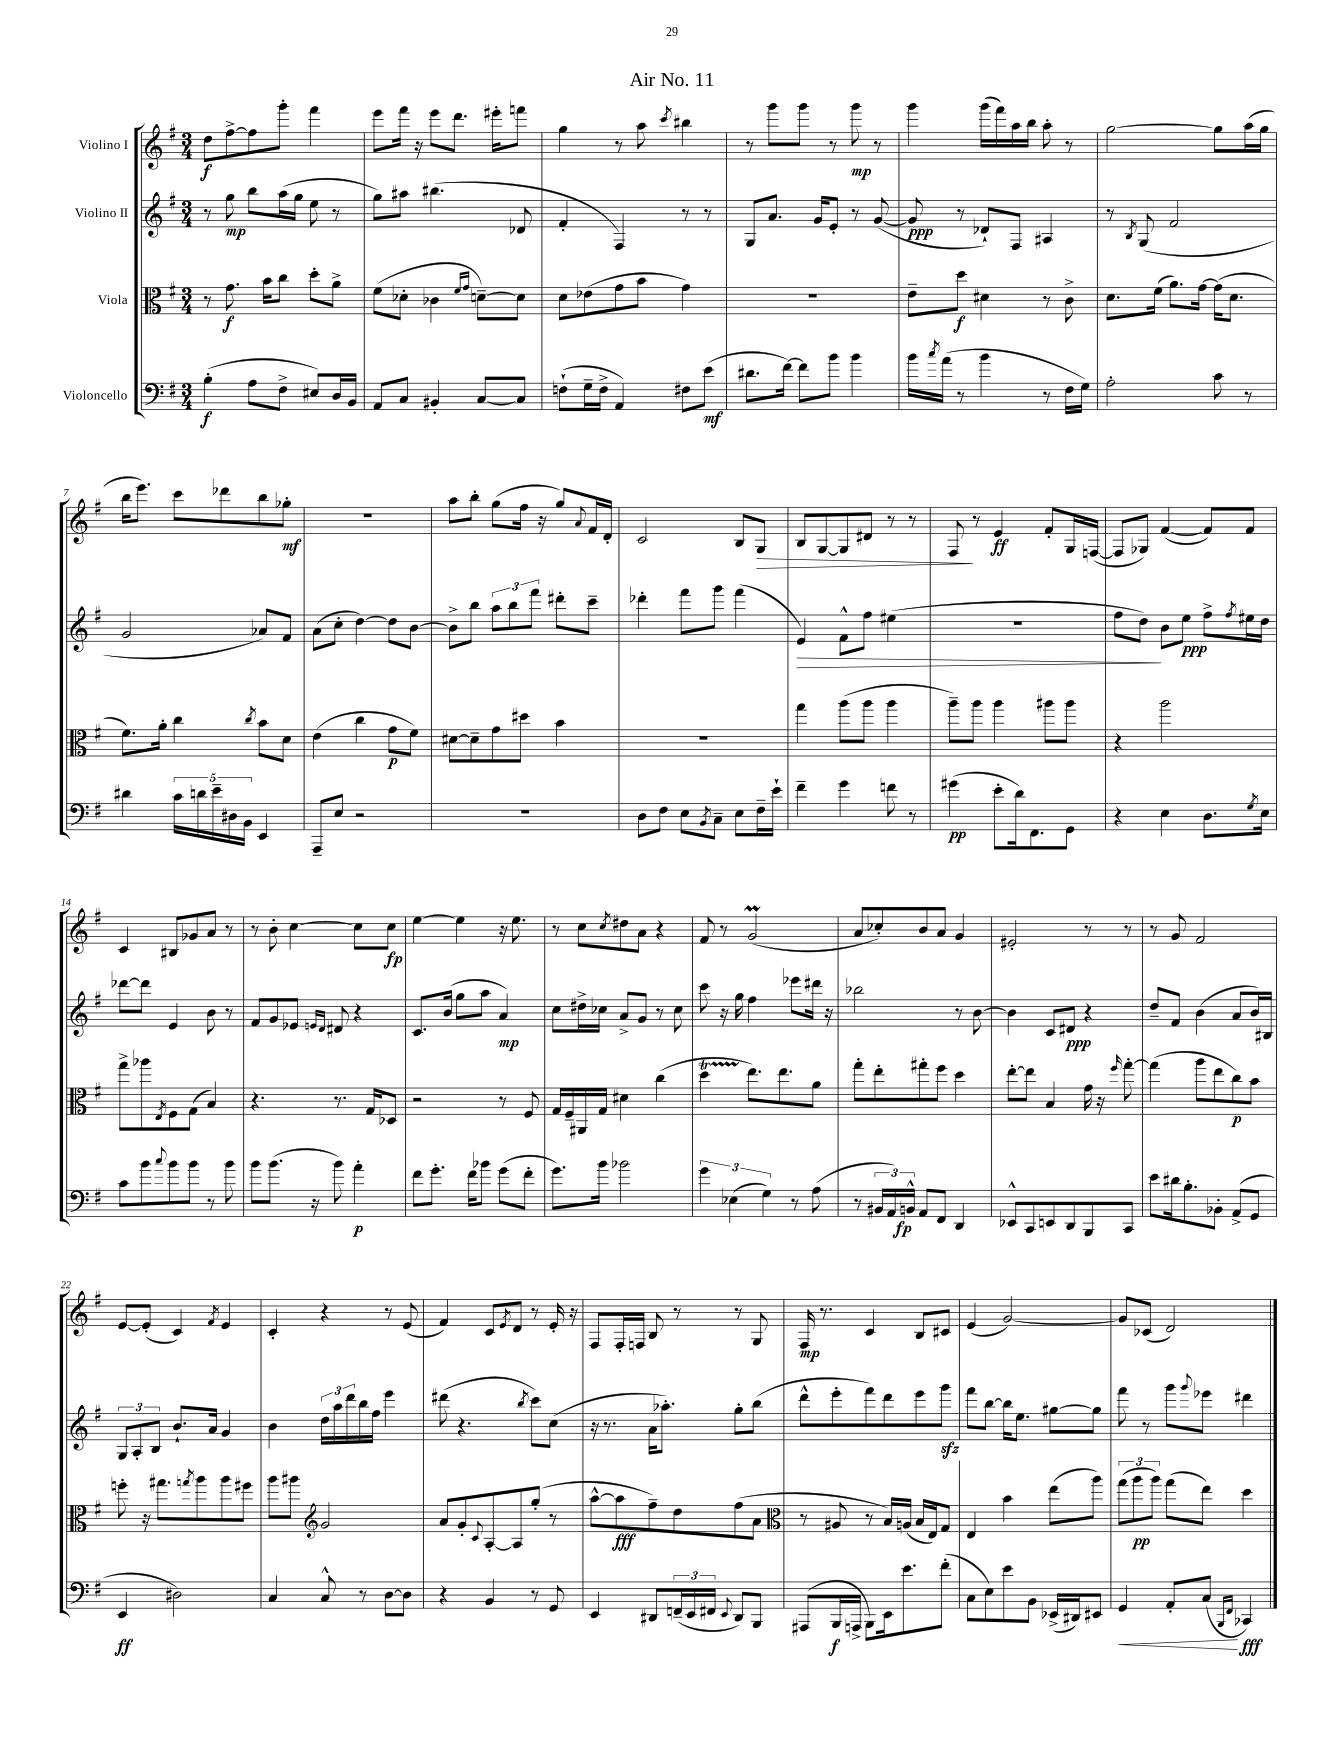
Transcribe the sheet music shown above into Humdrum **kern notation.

**kern	**dynam	**kern	**dynam	**kern	**dynam	**kern	**dynam
*part4	*part4	*part3	*part3	*part2	*part2	*part1	*part1
*staff4	*staff4	*staff3	*staff3	*staff2	*staff2	*staff1	*staff1
*I"Violoncello	*	*I"Viola	*	*I"Violino II	*	*I"Violino I	*
*clefF4	*	*clefC3	*	*clefG2	*	*clefG2	*
*k[f#]	*	*k[f#]	*	*k[f#]	*	*k[f#]	*
*M3/4	*	*M3/4	*	*M3/4	*	*M3/4	*
=1	=1	=1	=1	=1	=1	=1	=1
(4B'\	f	8r	.	8r	.	8dd\L	f
.	.	8.g\	f	8gg\	mp	[8ff#^\	.
8A\L	.	.	.	8bb\L	.	8ff#\]	.
.	.	16b\KL	.	.	.	.	.
8F#^\J	.	8cc\J	.	(16aa\L	.	8ggg'\J	.
.	.	.	.	16gg\JJ	.	.	.
8E#X/L)	.	8dd'\L	.	8ee\	.	4fff#\	.
16D/L	.	8a^\J	.	8r	.	.	.
16BB/JJ	.	.	.	.	.	.	.
=2	=2	=2	=2	=2	=2	=2	=2
8AA/L	.	(8f#\L	.	8gg\L)	.	8eee\L	.
8C/J	.	8d-X'\J	.	8aa#X\J	.	16fff#\Jk	.
.	.	.	.	.	.	16r	.
4BB#X'/	.	4c-X\	.	(4.bb#X\	.	8eee\L	.
.	.	.	.	.	.	8.ddd\J	.
.	.	16qqf#/LL	.	.	.	.	.
.	.	16qqg/JJ	.	.	.	.	.
[8C/L	.	[8dn~\L)	.	.	.	.	.
.	.	.	.	.	.	16eee#X'\KL	.
8C/J]	.	8d\J]	.	8d-X/	.	8fffn\J	.
=3	=3	=3	=3	=3	=3	=3	=3
(8Fn`\L	.	8d\L	.	4f#'/	.	4gg\	.
16G~\L	.	(8e-X\	.	.	.	.	.
16F^\JJ	.	.	.	.	.	.	.
4AA/)	.	8g\	.	4F#/)	.	8r	.
.	.	8b\J	.	.	.	8aa\	.
.	.	.	.	.	.	8qccc/	.
8F#X\L	.	4g\)	.	8r	.	4bb#X\	.
(8e\J	mf	.	.	8r	.	.	.
=4	=4	=4	=4	=4	=4	=4	=4
8.d#X\L	.	2.r	.	8G/L	.	8r	.
.	.	.	.	8.a/J	.	8ggg\L	.
[16f#\Jk)	.	.	.	.	.	.	.
8f#\L]	.	.	.	.	.	8ggg\J	.
.	.	.	.	16g/KL	.	.	.
8b\J	.	.	.	8e'/J	.	8r	.
4b\	.	.	.	8r	.	8ggg\	mp
.	.	.	.	([8g/	.	8r	.
=5	=5	=5	=5	=5	=5	=5	=5
16b\LL	.	8e~\L	.	8g/]	ppp	4ggg\	.
8qcc/	.	.	.	.	.	.	.
(16a\JJ	.	.	.	.	.	.	.
8r	.	8dd\J	f	8r	.	.	.
4b\	.	4d#X\	.	8d-X`/L)	.	(16ggg\LL	.
.	.	.	.	.	.	16fff#\)	.
.	.	.	.	8F#/J	.	16aa\	.
.	.	.	.	.	.	16bb\JJ	.
8r	.	8r	.	4A#X/	.	8aa'\	.
16F#\LL	.	8c^\	.	.	.	8r	.
16G\JJ)	.	.	.	.	.	.	.
=6	=6	=6	=6	=6	=6	=6	=6
2A'\	.	8.d\L	.	8r	.	[2gg\	.
.	.	.	.	8qB/	.	.	.
.	.	.	.	(8G/	.	.	.
.	.	(16f#\Jk	.	.	.	.	.
.	.	8.a\L)	.	2f#/	.	.	.
.	.	[16g\Jk	.	.	.	.	.
8c\	.	(16g\KL]	.	.	.	8gg\L]	.
.	.	8.d\J	.	.	.	.	.
8r	.	.	.	.	.	(16aa\L	.
.	.	.	.	.	.	16gg\JJ	.
!!LO:LB:g=z
=7	=7	=7	=7	=7	=7	=7	=7
4d#X\	.	8.f#\L)	.	2g/	.	16bb\KL	.
.	.	.	.	.	.	8.eee\J)	.
.	.	16a'\Jk	.	.	.	.	.
20c\LL	.	4cc\	.	.	.	8ccc\L	.
20dn\	.	.	.	.	.	.	.
20e~\	.	.	.	.	.	.	.
.	.	.	.	.	.	8ddd-X\	.
20D#X\	.	.	.	.	.	.	.
20BB\JJ	.	.	.	.	.	.	.
.	.	8qcc/	.	.	.	.	.
4EE/	.	8b\L	.	8a-X/L)	.	8bb\	.
.	.	8d\J	.	8f#/J	.	8gg-X'\J	mf
=8	=8	=8	=8	=8	=8	=8	=8
8AAA~/L	.	(4e\	.	(8a\L	.	2.r	.
8E/J	.	.	.	8cc'\J	.	.	.
2r	.	4cc\	.	[4dd\)	.	.	.
.	.	8g\L	p	8dd\L]	.	.	.
.	.	8f#\J)	.	[8b\J	.	.	.
=9	=9	=9	=9	=9	=9	=9	=9
2.r	.	[8d#X\L	.	8b^\L]	.	8aa\L	.
.	.	8d#~\]	.	8bb\J	.	8bb'\J	.
.	.	8g\	.	12aa\L	.	(8gg\L	.
.	.	.	.	12bb\	.	.	.
.	.	8dd#X\J	.	.	.	16ff#\Jk	.
.	.	.	.	12fff#\J	.	.	.
.	.	.	.	.	.	16r	.
.	.	4b\	.	8ddd#X'\L	.	8gg/L)	.
.	.	.	.	.	.	8qqa/	.
.	.	.	.	8ccc~\J	.	16f#/L	.
.	.	.	.	.	.	16d'/JJ	.
=10	=10	=10	=10	=10	=10	=10	=10
8D\L	.	2.r	.	4ddd-X'\	.	2c/	.
8F#\J	.	.	.	.	.	.	.
8E\L	.	.	.	8fff#\L	.	.	.
8qBB/	.	.	.	.	.	.	.
8C~\J	.	.	.	8ggg\J	.	.	.
8E\L	.	.	.	(4fff#\	.	8B/L	.
!	!	!	!	!	!	!	!LO:HP:b
16F#~\L	.	.	.	.	.	8G/J	>
16e`\JJ	.	.	.	.	.	.	.
=11	=11	=11	=11	=11	=11	=11	=11
!	!	!	!	!	!LO:HP:b	!	!
4f#~\	.	4gg\	.	4e/)	>	8B/L	.
.	.	.	.	.	.	[8G/	.
4g\	.	(8aa\L	.	8f#^^\L	.	8G/]	.
.	.	8aa\J	.	8ff#\J	.	8d#X/J	.
8fn\	.	4aa\	.	(4ee#X\	.	8r	.
8r	.	.	.	.	.	8r	.
=12	=12	=12	=12	=12	=12	=12	=12
(4g#X\	pp	8aa~\L)	.	2.r	.	8F#/	.
.	.	8aa\J	.	.	.	8r	]
8e'\L	.	4aa\	.	.	.	4e/	ff
16d\k)	.	.	.	.	.	.	.
8.FF#\	.	.	.	.	.	.	.
.	.	8aa#X\L	.	.	.	8f#'/L	.
8GG\J	.	8aa#\J	.	.	.	16G/L	.
.	.	.	.	.	.	([16Fn/JJ	.
=13	=13	=13	=13	=13	=13	=13	=13
4r	.	4r	.	8ff#\L	.	8F/L]	.
.	.	.	.	8dd\J)	.	8G-X/J)	.
4E\	.	2aa\	.	8b\L	]	([4f#/	.
.	.	.	.	8ee\J	ppp	.	.
8.D\L	.	.	.	8ff#^\L	.	8f#/L])	.
.	.	.	.	8qff#/	.	.	.
.	.	.	.	16ee#X\L	.	8f#/J	.
8qG/	.	.	.	.	.	.	.
16E\Jk	.	.	.	16dd\JJ	.	.	.
!!LO:LB:g=z
=14	=14	=14	=14	=14	=14	=14	=14
8c\L	.	8gg^\L	.	[8ddd-X\L	.	4c/	.
8b\	.	8aa-X\	.	8ddd-\J]	.	.	.
8qqcc/	.	8qE/	.	.	.	.	.
8b\	.	8F#\	.	4e/	.	8B#X/L	.
8b\J	.	(8G\J	.	.	.	8g-X/	.
8r	.	4B/)	.	8b\	.	8a/J	.
8b\	.	.	.	8r	.	8r	.
=15	=15	=15	=15	=15	=15	=15	=15
8b\L	.	4.r	.	8f#/L	.	8r	.
(8.b\J	.	.	.	8g/	.	8b'\	.
.	.	.	.	8e-X/J	.	[4cc\	.
16r	.	.	.	.	.	.	.
.	.	.	.	16qqen/LL	.	.	.
.	.	.	.	16qqd/JJ	.	.	.
8b\)	.	8.r	.	8d#X/	.	.	.
4a'\	p	.	.	4r	.	8cc\L]	.
.	.	16G/KL	.	.	.	.	.
.	.	8D-X/J	.	.	.	8cc\J	fp
=16	=16	=16	=16	=16	=16	=16	=16
8f#\L	.	2r	.	8.c/L	.	[4ee\	.
8.g'\J	.	.	.	.	.	.	.
.	.	.	.	(16b/Jk	.	.	.
.	.	.	.	8gg\L	.	4ee\]	.
16f#\KL	.	.	.	.	.	.	.
8b-X\J	.	.	.	8aa\J	.	.	.
(8g\L	.	8r	.	4a/)	mp	16r	.
.	.	.	.	.	.	8.ee\	.
8f#'\J	.	8F#/	.	.	.	.	.
=17	=17	=17	=17	=17	=17	=17	=17
8.g\L)	.	16G/LL	.	8cc\L	.	8r	.
.	.	16F#~/	.	.	.	.	.
.	.	16AA#X/	.	16dd#X^\L	.	8cc\L	.
16b\Jk	.	16G/JJ	.	16cc-X\JJ	.	.	.
.	.	.	.	.	.	8qcc/	.
2b-X\	.	4d#X\	.	8a^/L	.	8dd#X\	.
.	.	.	.	8g/J	.	8a\J	.
.	.	(4cc\	.	8r	.	4r	.
.	.	.	.	8cc-\	.	.	.
=18	=18	=18	=18	=18	=18	=18	=18
6g\	.	4ddT\	.	8ccc\	.	8f#/	.
.	.	.	.	16r	.	8r	.
(6E-X\	.	.	.	.	.	.	.
.	.	.	.	16gg\	.	.	.
.	.	8.ee\L)	.	4ff#\	.	(2gM/	.
6G\)	.	.	.	.	.	.	.
.	.	8.ee\	.	.	.	.	.
8r	.	.	.	8eee-X\L	.	.	.
(8A\	.	8a\J	.	16ddd#X\Jk	.	.	.
.	.	.	.	16r	.	.	.
=19	=19	=19	=19	=19	=19	=19	=19
8r	.	8gg'\L	.	2bb-X\	.	8a/L	.
24BB#X/LL	.	8ee'\	.	.	.	8cc-X'/)	.
24AA/)	.	.	.	.	.	.	.
24BBn^^/JJ	fp	.	.	.	.	.	.
8AA/L	.	8gg#X'\	.	.	.	8b/	.
8FF#/J	.	8ff#\J	.	.	.	8a/J	.
4DD/	.	4dd\	.	8r	.	4g/	.
.	.	.	.	[8b\	.	.	.
=20	=20	=20	=20	=20	=20	=20	=20
8EE-X^^/L	.	[8ee'\L	.	4b\]	.	2e#X'/	.
8CC/	.	8ee\J]	.	.	.	.	.
8EEn/	.	4B/	.	8c/L	.	.	.
8DD/	.	.	.	8d#X/J	ppp	.	.
8BBB/	.	16g\	.	4r	.	8r	.
.	.	16r	.	.	.	.	.
.	.	16qqff#/	.	.	.	.	.
8CC/J	.	[8gg'\	.	.	.	8r	.
=21	=21	=21	=21	=21	=21	=21	=21
8e\L	.	(4gg\]	.	8dd~/L	.	8r	.
16d#X\k	.	.	.	8f#/J	.	8g/	.
8.B'\	.	.	.	.	.	.	.
.	.	8aa\L	.	(4b\	.	2f#/	.
8BB-X'\J	.	8ee\	.	.	.	.	.
(8AA^/L	.	8cc\)	p	8a/L	.	.	.
8GG/J	.	8b\J	.	16b/L)	.	.	.
.	.	.	.	16B#X/JJ	.	.	.
!!LO:LB:g=z
=22	=22	=22	=22	=22	=22	=22	=22
4EE/	ff	8ffn'\	.	12G/L	.	[8e/L	.
.	.	.	.	12A'/	.	.	.
.	.	16r	.	.	.	(8e'/J]	.
.	.	.	.	12B/J	.	.	.
.	.	8.gg#X\L	.	.	.	.	.
2D#X\)	.	.	.	8.b`/L	.	4c/)	.
.	.	8qggn/	.	.	.	.	.
.	.	8aa\	.	.	.	.	.
.	.	.	.	16a/Jk	.	.	.
.	.	.	.	.	.	8qf#/	.
.	.	8aa\	.	4g/	.	4e/	.
.	.	8ff#X\J	.	.	.	.	.
=23	=23	=23	=23	=23	=23	=23	=23
4C/	.	8aa\L	.	4b\	.	4c'/	.
.	.	8aa#X\J	.	.	.	.	.
*	*	*clefG2	*	*	*	*	*
8C^^/	.	2g/	.	24dd\LL	.	4r	.
.	.	.	.	24aa\	.	.	.
.	.	.	.	24ddd\	.	.	.
8r	.	.	.	16bb\	.	.	.
.	.	.	.	16ff#\JJ	.	.	.
[8D\L	.	.	.	4eee\	.	8r	.
8D\J]	.	.	.	.	.	(8e/	.
=24	=24	=24	=24	=24	=24	=24	=24
4r	.	8a/L	.	(8ddd#X\	.	4f#/)	.
.	.	8g'/	.	4.r	.	.	.
.	.	8qqc/	.	.	.	.	.
4BB/	.	[8A'/	.	.	.	8c/L	.
.	.	.	.	.	.	8qe/	.
.	.	8A/]	.	.	.	8d/J	.
.	.	.	.	8qbb/	.	.	.
8r	.	(8gg'/J	.	8ccc\L)	.	8r	.
8GG/	.	8r	.	(8cc\J	.	16e'/	.
.	.	.	.	.	.	16r	.
=25	=25	=25	=25	=25	=25	=25	=25
4EE/	.	[8aa^^\L	.	16r	.	8F#/L	.
.	.	.	.	8.r	.	.	.
.	.	8aa\]	fff	.	.	16F#'/L	.
.	.	.	.	.	.	16Fn/JJ	.
8DD#X/L	.	8ff#~\)	.	16a\KL	.	8B/	.
.	.	.	.	8.aa-X'\J)	.	.	.
(24FFn~/L	.	8dd\	.	.	.	8r	.
24EE/	.	.	.	.	.	.	.
24FF#X/JJ	.	.	.	.	.	.	.
8qqEE/	.	.	.	.	.	.	.
8DD#/L)	.	(8ff#\	.	8gg'\L	.	8r	.
8BBB/J	.	8a\J	.	(8bb\J	.	8G/	.
=26	=26	=26	=26	=26	=26	=26	=26
*	*	*clefC3	*	*	*	*	*
(8AAA#X/L	.	8r	.	8ddd^^\L	.	16F#/	mp
.	.	.	.	.	.	8.r	.
16BBB/L	f	8A#X/	.	8eee'\	.	.	.
16AAAn^/JJ	.	.	.	.	.	.	.
8BBB\L)	.	8r	.	8fff#\)	.	4c/	.
16EE\k	.	16B/LL)	.	8ddd\	.	.	.
8.e\	.	(16An/JJ	.	.	.	.	.
.	.	16B/LL	.	8eee\	.	8B/L	.
.	.	16E/J)	.	.	.	.	.
(8f#'\J	.	8G/J	.	8gggzz\J	.	8c#X/J	.
=27	=27	=27	=27	=27	=27	=27	=27
8C\L	.	4E/	.	8fff#\L	.	(4e/	.
8E\)	.	.	.	[8bb\J	.	.	.
8e\	.	4b\	.	16bb\KL]	.	[2g/)	.
.	.	.	.	8.ee\J	.	.	.
8BB\J	.	.	.	.	.	.	.
(16EE-X^/LL	.	(8ee\L	.	[8gg#X\L	.	.	.
16DD#X/J)	.	.	.	.	.	.	.
8EE#X/J	.	8aa\J)	.	8gg#\J]	.	.	.
=28	=28	=28	=28	=28	=28	=28	=28
!	!LO:HP:b	!	!	!	!	!	!
4GG/	<	(12gg\L	.	8fff#\	.	8g/L]	.
.	.	12aa\	pp	.	.	.	.
.	.	.	.	8r	.	(8c-X/J	.
.	.	12aa\J)	.	.	.	.	.
8AA'/L	.	(8gg\L	.	8ggg\L	.	2d/)	.
.	.	.	.	8qqggg/	.	.	.
(8C/J	.	8ee\J)	.	8eee-X\J	.	.	.
16qqBBB/LL	.	.	.	.	.	.	.
16qqFF#/JJ	.	.	.	.	.	.	.
4CC-X/)	[ fff	4dd\	.	4ddd#X\	.	.	.
==	==	==	==	==	==	==	==
*-	*-	*-	*-	*-	*-	*-	*-
